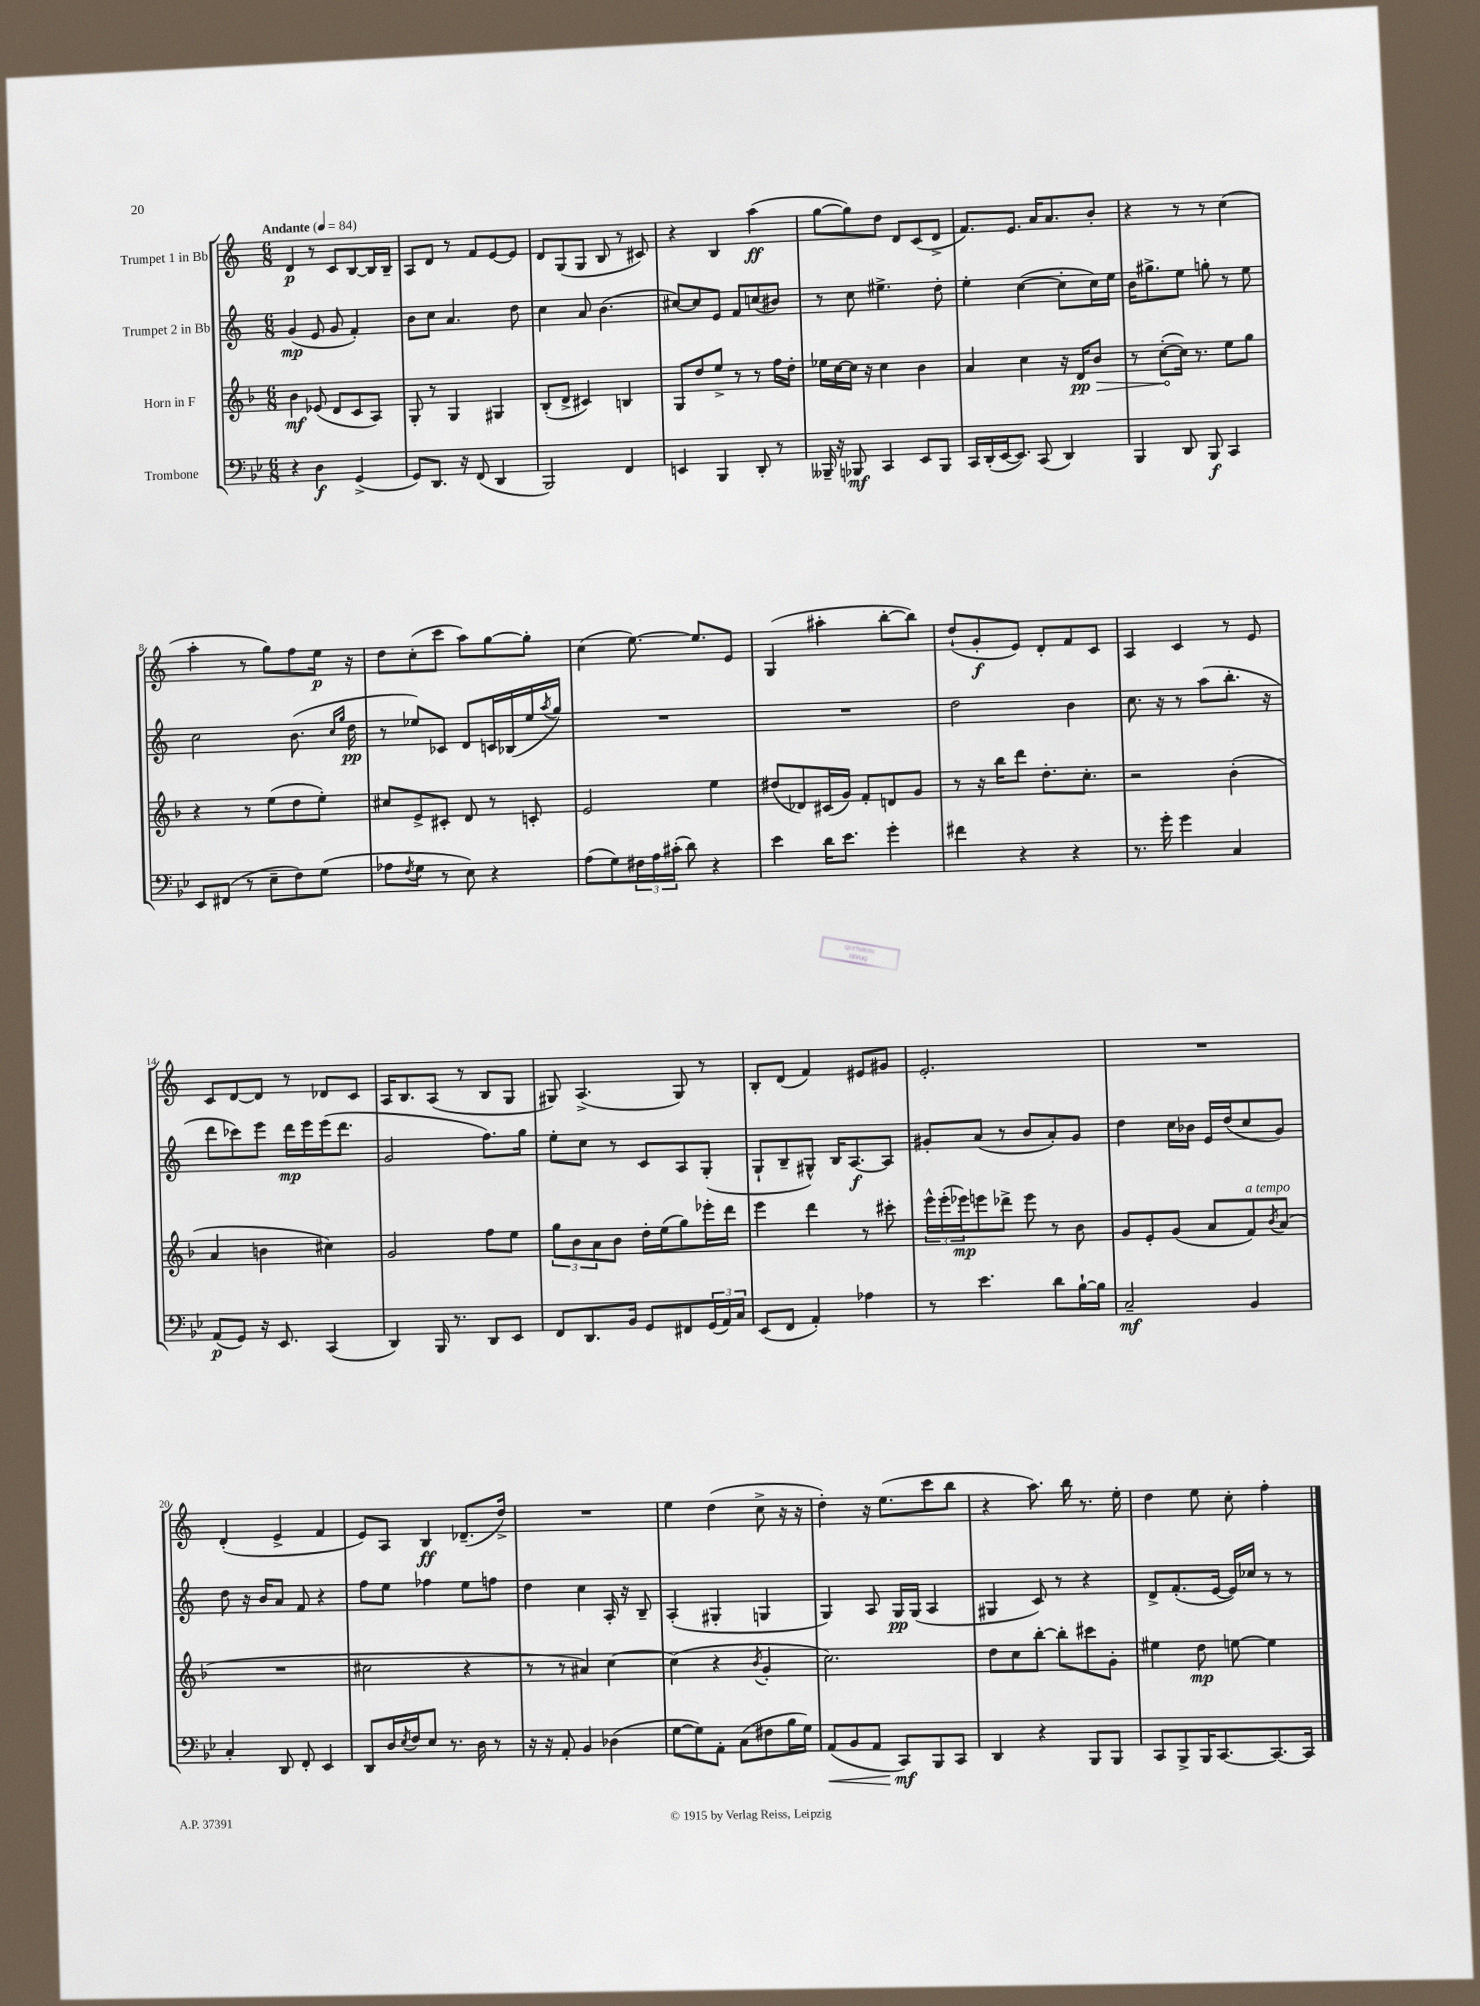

**kern	**kern	**kern	**kern
*staff4	*staff3	*staff2	*staff1
*clefF4	*clefG2	*clefG2	*clefG2
*k[b-e-]	*k[b-]	*k[]	*k[]
*M6/8	*M6/8	*M6/8	*M6/8
*MM84	*MM84	*MM84	*MM84
4r	4b-\	(4g/	4d/
4D\	(8e-/	8e/	8r
.	8d/L	8g/	8c/L
(4GG^/	8c/	4f'/)	[8B/
.	8A/J)	.	16B/]L
.	.	.	16B~/JJ
=	=	=	=
8GG/L)	8G'/	8b\L	8A/L
8.DD/J	8r	8cc\J	8d/J
.	4G/	4.a/	8r
16r	.	.	.
(8FF/	.	.	8f/L
4DD/	4G#/	.	[8e/
.	.	8dd\	8e/]J
=	=	=	=
2BBB-/)	(8B-'/L	4cc\	8d/L
.	8d^/J	.	(8G/
.	4c#/)	8a/	8G/J
.	.	(4.b\	8B/
4FF/	4B/	.	8r
.	.	.	8c#/)
=	=	=	=
4EE/	8G/L	[8cc#/L)	4r
.	8dd/	8cc#/]	.
4BBB-/	8ee^/J	8e/J	4B/
.	8r	8f/L	.
8DD'/	8r	(8cc/	(4aa\
8r	16ff\LL	8b#/J)	.
.	16dd'\JJ	.	.
=	=	=	=
16BBB--~/	16ee-\LL	8r	[8gg\L
16r	[16cc\	.	.
8BBB-/	16cc\]JJ	8cc\	8gg\])
.	16r	.	.
4CC/	4cc\	4.ee#^\	8dd\J
.	.	.	8d/L
8EE-/L	4b-\	.	(8c/
8BBB-/J	.	8dd'\	8d^/J
=	=	=	=
16CC/LL	4a/	4ee'\	8.f/L)
(16DD'/	.	.	.
[16EE-/J	.	.	.
8.EE-/]J)	.	.	8.e/J
.	4cc\	([4cc\	.
(8CC/	.	.	16a/LK
.	.	.	8.a/
4DD/)	16r	8cc'\]L	.
.	16d/LK	.	.
.	8b-/J	16cc\L)	8b'/J
.	.	16ee\JJ	.
=	=	=	=
4BBB-/	8r	16b\LK	4r
.	.	8.gg#^\	.
.	([8cc'\L	.	.
8DD/	16cc\]Jk)	8ee\J	8r
.	8.r	.	.
8BBB-/	.	8gg'\	8r
4CC/	8ee\L	8r	(4cc\
.	8gg\J	8ee\	.
=	=	=	=
8EE-/L	4r	2cc\	4aa'\
(8FF#/J	.	.	.
8r	8r	.	8r
8E-~\L	(8ee\L	.	8gg\L)
8F\)	8dd\	(8.b\	8ff\
(8G\J	8ee'\J)	.	16ee\Jk
.	.	16qqcc/LL	.
.	.	16qqgg/JJ	.
.	.	16dd\	16r
=	=	=	=
8A-\L	8cc#/L	8r	8dd\L
8qF/	.	.	.
8G\J	8e^/	8ee-/L)	(8cc'\
8r	8c#'/J	8c-/J	8ccc\J
8E-\)	8d/	8d/L	8aa\L)
4r	8r	16c/L	[8gg\
.	.	(16B-/	.
.	8c'/	16ee-/	8gg'\]J
.	.	8qaa/	.
.	.	16gg/JJ)	.
=	=	=	=
(8A\L	2e/	2.r	(4cc\
8G\)	.	.	.
24F#\L	.	.	[8.ee\)
24A\	.	.	.
(24c#'\JJ	.	.	.
8d\)	.	.	.
.	.	.	8.ee/]L
4r	4ee\	.	.
.	.	.	8e/J
=	=	=	=
4e-\	(8dd#/L	2.r	(4G/
.	8d-/)	.	.
16d\LK	(16c#/L	.	4aa#'\
8.e-\J	16g/JJ)	.	.
.	8f'/L	.	.
4g'\	8d/	.	[8bb'\L
.	8g/J	.	8bb\]J)
=	=	=	=
4f#\	8r	2dd\	(8dd`/L
.	16r	.	8g'/
.	16bb-\LK	.	.
4r	8ddd\J	.	8e/J)
.	8.dd'\L	.	8d'/L
4r	.	4b\	8f/
.	8.cc'\J	.	.
.	.	.	8c/J
=	=	=	=
8.r	2r	8.cc\	4A/
16g'\	.	16r	.
4g\	.	8r	4c/
.	.	(8aa\L	.
4C/	(4b-'\	8.bb'\J	8r
.	.	.	8e/
.	.	16r	.
=	=	=	=
(8AA/L	4a/	8ddd\L	8c/L
8GG/J)	.	8ccc-\)	[8d/
16r	4b\	8eee\J	8d/]J
8.EE-/	.	.	.
.	.	16ddd\LL	8r
.	.	16eee\	.
(4CC/	4cc#\)	(16eee\J	8d-/L
.	.	8.ddd\J	.
.	.	.	8c/J
=	=	=	=
4DD/)	2g/	2g/	16A/LK
.	.	.	8.B/
16BBB-/	.	.	(8A/J
8.r	.	.	.
.	.	.	8r
8DD/L	8ff\L	8.ff\L)	8B/L
8EE-/J	8ee\J	.	8G/J
.	.	16gg\Jk	.
=	=	=	=
8FF/L	12gg\L	8ee'\L	8G#/)
.	12b-\	.	.
8.DD/	.	8cc\J	(4.A^/
.	12a\	.	.
.	8b-\J	8r	.
16BB-/Jk	.	.	.
8GG/L	16dd'\LL	8c/L	.
.	(16ee\J	.	.
8FF#/	8gg\)	8A/	8G#/)
(24GG/L	16eee-'\L	(8G'/J	8r
24AA/)	.	.	.
.	16ddd\JJ	.	.
24C/JJ	.	.	.
=	=	=	=
(8EE-/L	4eee\	8G`/L	8B'/L
8FF/J	.	8B~/	(8d/J
4AA'/)	4ddd\	8G#^^/J)	4f/)
.	.	16B/LK	.
.	.	[8.A/	.
4A-\	8r	.	8e#/L
.	8ccc#'\	8A/]J	8g#/J
=	=	=	=
8r	24eee^^\LL	8g#'/L	2.e'/
.	(24eee'\	.	.
.	24eee-\J)	.	.
4.e-\	8eee\	(8a/J	.
.	8ddd-^\J	8r	.
.	8eee\	8b/L	.
8d\L	8r	8a'/)	.
[16B-`\L	8b-\	8g#/J	.
16B-\]JJ	.	.	.
=	=	=	=
2C~/	8g/L	4dd\	2.r
.	8e'/	.	.
.	(8g/J	16cc\LL	.
.	.	16b-\JJ	.
.	8a/L	16e/LL	.
.	.	(16dd/J	.
4BB-/	8f/)	8cc/	.
.	8qb-/	.	.
.	(8a/J	8g/J)	.
=	=	=	=
4C'/	2.r	8dd\	(4d'/
.	.	16r	.
.	.	16b/LK	.
8DD/	.	8a/J	4e^/
8FF'/	.	8f/	.
4EE-/	.	4r	4f/
=	=	=	=
8DD/L	2cc#\	8ff\L	8e/L)
16D/L	.	8ee\J	8A/J
8qE-/	.	.	.
16F/J	.	.	.
8E-/J	.	4ff-\	4B/
8.r	.	.	.
.	4r	8ee\L	(8.d-~/L
16D\	.	.	.
8r	.	8ff\J	.
.	.	.	16dd^/Jk)
=	=	=	=
16r	8r	4dd\	2.r
16r	.	.	.
8AA'/	8r	.	.
4BB-/	4a#/)	4cc\	.
(4D-\	[4cc\	16A'/	.
.	.	16r	.
.	.	8B~/	.
=	=	=	=
[8G\L	(4cc\]	(4A'/	4ee\
8G\])	.	.	.
8AA'\J	4r	4G#'/	(4dd\
(8C\L	.	.	.
.	8qb-/	.	.
8F#\	4g'/	4G/	8cc^\
16B-\L	.	.	16r
16G\JJ)	.	.	16r
=	=	=	=
(8AA/L	2.cc\)	4G/)	4dd'\)
8BB-/	.	.	.
8AA/J	.	8A/	16r
.	.	.	(8.ee\L
8CC/L)	.	16G/LL	.
.	.	(16G/JJ	.
8BBB-/	.	4A/	8ccc\
8CC/J	.	.	8bb\J
=	=	=	=
4DD/	8dd\L	4G#/	4r
.	8cc\	.	.
4r	[8bb-'\J	8c/)	8.aa\)
.	8bb-'\]L	8r	.
.	.	.	16bb\
8BBB-/L	8ccc#\	4r	8.r
8BBB-/J	8g'\J	.	.
.	.	.	16ee'\
=	=	=	=
8CC/L	4ee#\	8d^/L	4dd\
8BBB-^/	.	(8.f'/	.
16BBB-/K	8dd\	.	8ee\
[8.CC/	.	[16e/Jk	.
.	[8ee\	16e/]LL)	8cc'\
.	.	16cc-/JJ	.
8.CC/_	4ee\]	8r	4ff'\
.	.	8r	.
16CC/]Jk	.	.	.
==	==	==	==
*-	*-	*-	*-
